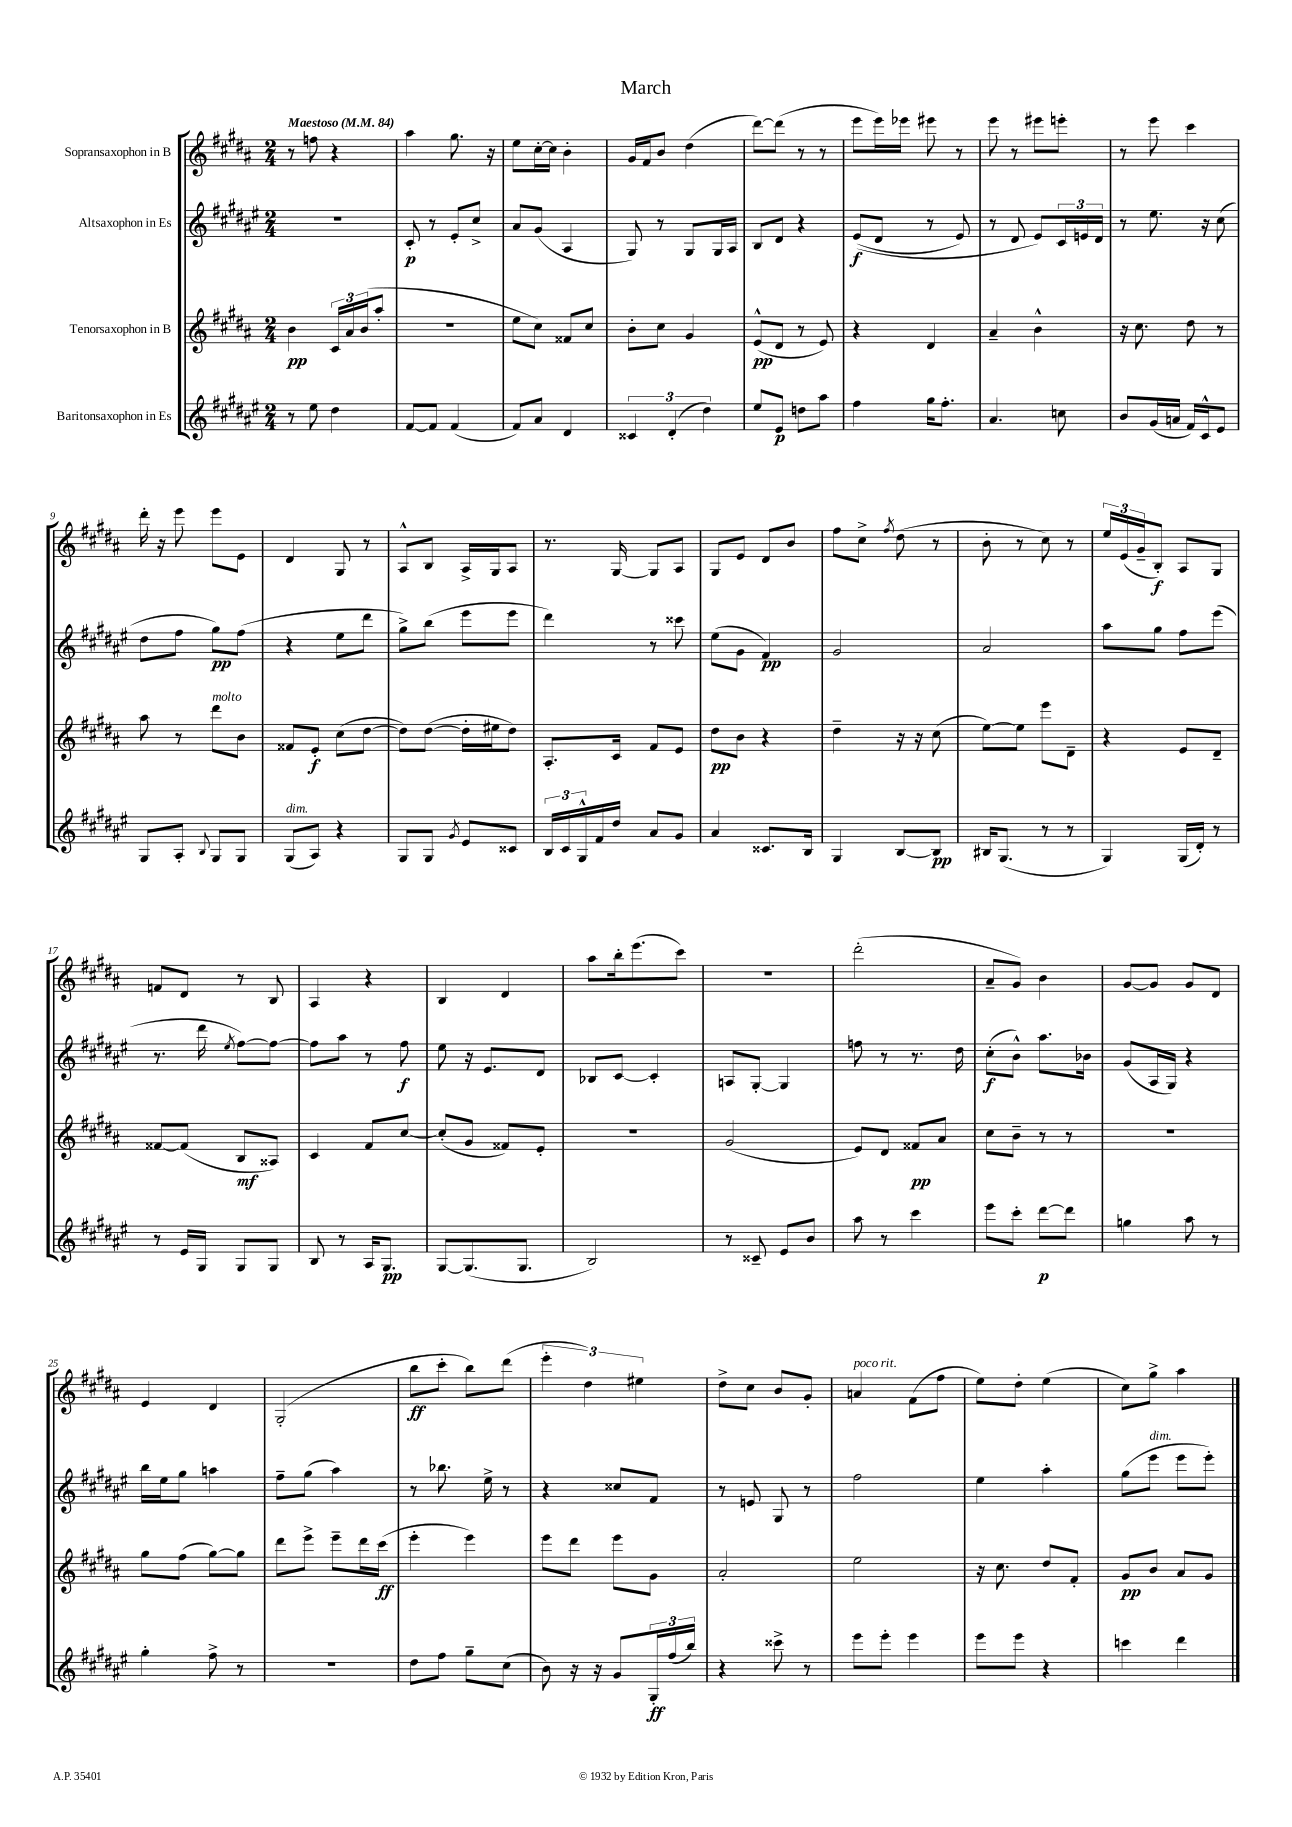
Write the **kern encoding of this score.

**kern	**kern	**kern	**kern
*staff4	*staff3	*staff2	*staff1
*clefG2	*clefG2	*clefG2	*clefG2
*k[f#c#g#d#a#e#]	*k[f#c#g#d#a#]	*k[f#c#g#d#a#e#]	*k[f#c#g#d#a#]
*M2/4	*M2/4	*M2/4	*M2/4
*MM84	*MM84	*MM84	*MM84
8r	4b	2r	8r
8ee#	.	.	8ff
4dd#	24c#	.	4r
.	24a#	.	.
.	(24b	.	.
.	8aa#'	.	.
=	=	=	=
[8f#	2r	8c#'	4aa#
8f#]	.	8r	.
(4f#	.	8e#'	8.gg#
.	.	8cc#^	.
.	.	.	16r
=	=	=	=
8f#)	8ee	8a#	8ee
8a#	8cc#)	(8g#	[16cc#'
.	.	.	16cc#]
4d#	8f##	4A#	4b'
.	8cc#	.	.
=	=	=	=
6c##	8b'	8G#)	16g#
.	.	.	16f#
.	8cc#	8r	8b
(6d#'	.	.	.
.	4g#	8G#	(4dd#
6dd#)	.	.	.
.	.	16G#	.
.	.	16A#	.
=	=	=	=
8ee#	(8e^^	8B	[8ddd#)
8e#	8d#	8d#	(8ddd#]
8dd	8r	4r	8r
8aa#	8e)	.	8r
=	=	=	=
4ff#	4r	&((8e#	8eee
.	.	8d#	16eee)
.	.	.	16eee-
16gg#	4d#	8r	8eee#
8.ff#'	.	.	.
.	.	8e#)	8r
=	=	=	=
4.a#	4a#~	8r	8eee
.	.	8d#	8r
.	4b^^	8e#&)	8eee#
8cc	.	24c#	8eee'
.	.	24e	.
.	.	24d#	.
=	=	=	=
8b	16r	8r	8r
.	8.cc#	.	.
(16g#	.	8.ee#	8eee
16a	.	.	.
16f#)	8dd#	.	4ccc#
16c#^^	.	16r	.
8e#	8r	(8cc#	.
=	=	=	=
8G#	8aa#	8dd#	16ddd#'
.	.	.	16r
8A#'	8r	8ff#	8eee
8qqB	.	.	.
8G#	8ddd#	8gg#)	8eee
8G#	8b	(8ff#	8e
=	=	=	=
(8G#	8f##	4r	4d#
8A#)	8e'	.	.
4r	(8cc#	8ee#	8G#
.	[8dd#	8ddd#	8r
=	=	=	=
8G#	8dd#])	8gg#^)	8A#^^
8G#	([8dd#	(8bb	8B
8qg#	.	.	.
8e#	16dd#']	8eee#	16A#^
.	16ee#	.	16G#
8c##	8dd#)	8eee#	8A#
=	=	=	=
24B	8.A#'	4ddd#)	8.r
24c#	.	.	.
24G#^^	.	.	.
16f#	.	.	.
16dd#	16c#	.	[16G#
8a#	8f#	8r	8G#]
8g#	8e	8ccc##	8A#
=	=	=	=
4a#	8dd#	(8ee#	8G#
.	8b	8g#	8e
8.c##	4r	4f#)	8d#
.	.	.	8b
16B	.	.	.
=	=	=	=
4G#	4dd#~	2g#	8ff#
.	.	.	8cc#^
.	.	.	8qff#
[8B	16r	.	(8dd#
.	16r	.	.
8B]	(8cc#	.	8r
=	=	=	=
16B#	[8ee)	2a#	8b'
(8.G#	.	.	.
.	8ee]	.	8r
8r	8eee	.	8cc#)
8r	8d#~	.	8r
=	=	=	=
4G#)	4r	8aa#	24ee
.	.	.	(24e
.	.	.	24g#~
.	.	8gg#	8B')
(16G#	8e	8ff#	8A#
16d#')	.	.	.
8r	8d#~	(8eee#	8G#
=	=	=	=
8r	[8f##	8.r	8f
16e#	(8f##]	.	8d#
16G#	.	16ddd#	.
.	.	8qee#	.
8G#	8B	[8ff#)	8r
8G#	8A##)	8ff#_	8B
=	=	=	=
8B	4c#	8ff#]	4A#
8r	.	8aa#	.
16A#	8f#	8r	4r
8.G#	.	.	.
.	[8cc#	8ff#	.
=	=	=	=
[8G#	(8cc#']	8ee#	4B
(8.G#]	8g#	16r	.
.	.	8.e#	.
.	8f##)	.	4d#
8.G#	.	.	.
.	8e'	8d#	.
=	=	=	=
2B)	2r	8B-	8aa#
.	.	[8c#	16bb'
.	.	.	(8.eee
.	.	4c#']	.
.	.	.	8ccc#)
=	=	=	=
8r	(2g#	8A	2r
8c##~	.	[8G#'	.
8e#	.	4G#]	.
8b	.	.	.
=	=	=	=
8aa#	8e)	8ff	(2ddd#'
8r	8d#	8r	.
4ccc#	8f##	8.r	.
.	8a#	.	.
.	.	16dd#	.
=	=	=	=
8eee#	8cc#	(8cc#'	8a#~
8ccc#'	8b~	8b^^)	8g#)
[8ddd#	8r	8.aa#	4b
8ddd#]	8r	.	.
.	.	16b-	.
=	=	=	=
4gg	2r	(8g#	[8g#
.	.	16A#	8g#]
.	.	16G#)	.
8aa#	.	4r	8g#
8r	.	.	8d#
=	=	=	=
4gg#'	8gg#	16bb	4e
.	.	16ee#	.
.	(8ff#	8gg#	.
8ff#^	[8gg#)	4aa	4d#
8r	8gg#]	.	.
=	=	=	=
2r	8ddd#	8ff#~	(2G#'
.	8eee^	(8gg#	.
.	8eee~	4aa#)	.
.	16ddd#	.	.
.	(16ccc#	.	.
=	=	=	=
8dd#	4eee'	8r	8bb
8ff#	.	8.bb-	8ccc#'
8gg#~	4eee)	.	8bb)
.	.	16ee#^	.
(8cc#	.	8r	(8ddd#
=	=	=	=
8b)	8eee	4r	6eee'
16r	8ddd#	.	.
.	.	.	6dd#)
16r	.	.	.
8g#	8eee	8cc##	.
.	.	.	6ee#
24G#'	8g#	8f#	.
(24ff#	.	.	.
24bb)	.	.	.
=	=	=	=
4r	2a#'	8r	8dd#^
.	.	8e	8cc#
8ccc##^	.	8G#	8b
8r	.	8r	8g#'
=	=	=	=
8eee#	2ee	2ff#	4a
8eee#'	.	.	.
4eee#	.	.	(8f#
.	.	.	8ff#
=	=	=	=
8eee#	16r	4ee#	8ee)
.	8.cc#	.	.
8eee#	.	.	8dd#'
4r	8dd#	4aa#'	(4ee
.	8f#'	.	.
=	=	=	=
4ccc	8g#	(8gg#	8cc#)
.	8b	8eee#	8gg#^
4ddd#	8a#	8eee#	4aa#
.	8g#	8eee#')	.
==	==	==	==
*-	*-	*-	*-
